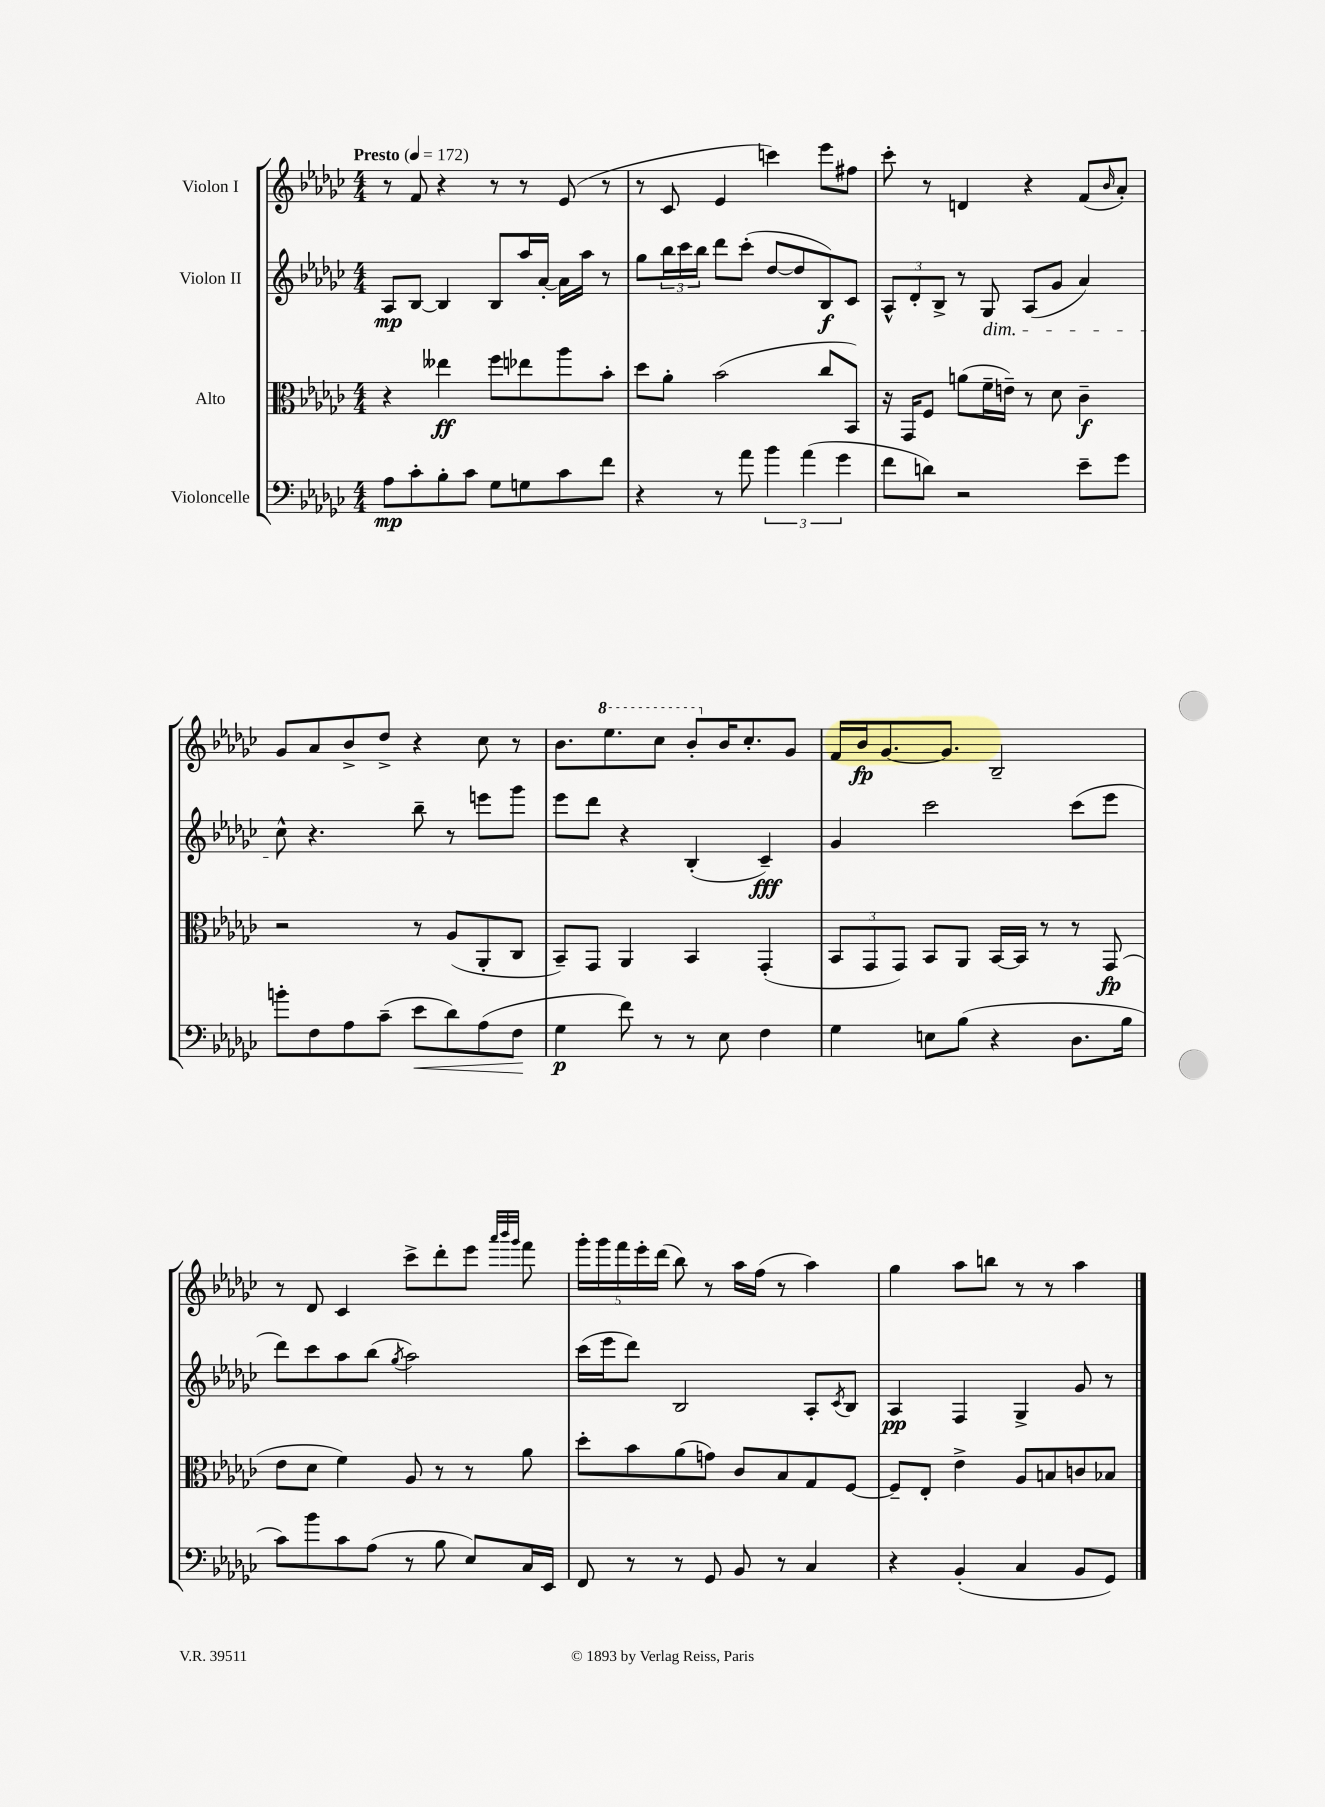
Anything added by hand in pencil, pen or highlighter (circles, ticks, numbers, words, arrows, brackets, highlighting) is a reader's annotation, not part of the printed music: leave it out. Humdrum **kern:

**kern	**dynam	**kern	**dynam	**kern	**dynam	**kern	**dynam
*part4	*part4	*part3	*part3	*part2	*part2	*part1	*part1
*staff4	*staff4	*staff3	*staff3	*staff2	*staff2	*staff1	*staff1
*I"Violoncelle	*	*I"Alto	*	*I"Violon II	*	*I"Violon I	*
*clefF4	*	*clefC3	*	*clefG2	*	*clefG2	*
*k[b-e-a-d-g-c-]	*	*k[b-e-a-d-g-c-]	*	*k[b-e-a-d-g-c-]	*	*k[b-e-a-d-g-c-]	*
*M4/4	*	*M4/4	*	*M4/4	*	*M4/4	*
*MM172	*	*MM172	*	*MM172	*	*MM172	*
=1	=1	=1	=1	=1	=1	=1	=1
!	!	!	!	!	!	!LO:TX:a:B:t=Presto	!
8A-\L	mp	4r	.	8A-/L	mp	8r	.
8c-'\	.	.	.	[8B-/J	.	8f/	.
8B-'\	.	4ee--X\	ff	4B-/]	.	4r	.
8c-\J	.	.	.	.	.	.	.
8G-\L	.	8ff\L	.	8B-/L	.	8r	.
8Gn\	.	8ee-X\	.	16aa-/L	.	8r	.
.	.	.	.	[16a-'/JJ	.	.	.
8c-\	.	8aa-\	.	16a-\LL]	.	(8e-/	.
.	.	.	.	16aa-\JJ	.	.	.
8f\J	.	8b-'\J	.	8r	.	8r	.
=2	=2	=2	=2	=2	=2	=2	=2
4r	.	8dd-\L	.	8gg-\L	.	8r	.
.	.	8a-'\J	.	24bb-\L	.	8c-/	.
.	.	.	.	24ccc-\	.	.	.
.	.	.	.	24bb-\JJ	.	.	.
8r	.	(2b-\	.	8ddd-\L	.	4e-/	.
8a-\	.	.	.	(8ccc-'\J	.	.	.
6b-\	.	.	.	[8dd-/L	.	4cccn\)	.
.	.	.	.	8dd-/]	.	.	.
(6a-\	.	.	.	.	.	.	.
.	.	8cc-/L	.	8B-/)	f	8eee-\L	.
6g-\	.	.	.	.	.	.	.
.	.	8BB-/J)	.	8c-/J	.	8ff#X\J	.
=3	=3	=3	=3	=3	=3	=3	=3
8f\L	.	16r	.	12A-^^/L	.	8ccc-'\	.
.	.	16GG-/KL	.	.	.	.	.
.	.	.	.	12d-'/	.	.	.
8dn\J)	.	8F/J	.	.	.	8r	.
.	.	.	.	12B-^/J	.	.	.
2r	.	(8an\L	.	8r	.	4dn/	.
!	!	!	!	!LO:TX:b:i:t=dim.	!	!	!
.	.	16f~\L	.	8G-/	.	.	.
.	.	16en~\JJ)	.	.	.	.	.
.	.	8r	.	(8A-/L	.	4r	.
.	.	8d-\	.	8g-/J	.	.	.
8e-~\L	.	4c-~\	f	4a-/)	.	(8f/L	.
.	.	.	.	.	.	16qqb-/	.
8g-\J	.	.	.	.	.	8a-'/J)	.
!!LO:LB:g=z
=4	=4	=4	=4	=4	=4	=4	=4
8bn'\L	.	2r	.	8cc-^^\	.	8g-/L	.
8F\	.	.	.	4.r	.	8a-/	.
8A-\	.	.	.	.	.	8b-^/	.
(8c-~\J	.	.	.	.	.	8dd-^/J	.
!	!LO:HP:b	!	!	!	!	!	!
8e-\L	<	8r	.	8bb-~\	.	4r	.
8d-\)	.	(8A-/L	.	8r	.	.	.
(8A-\	.	8AA-'/	.	8eeen\L	.	8cc-\	.
8F\J	.	8C-/J	.	8ggg-\J	.	8r	.
.	[	.	.	.	.	.	.
=5	=5	=5	=5	=5	=5	=5	=5
4G-\	p	8BB-~/L)	.	8eee-\L	.	8.b-\L	.
.	.	8GG-/J	.	8ddd-\J	.	.	.
*	*	*	*	*	*	*8va	*
.	.	.	.	.	.	8.eee-\	.
8f\)	.	4AA-/	.	4r	.	.	.
8r	.	.	.	.	.	8ccc-\J	.
8r	.	4BB-/	.	(4B-'/	.	8bb-'/L	.
*	*	*	*	*	*	*X8va	*
8E-\	.	.	.	.	.	16b-/K	.
.	.	.	.	.	.	8.cc-'/	.
4F\	.	(4GG-'/	.	4c-~/)	fff	.	.
.	.	.	.	.	.	8g-/J	.
=6	=6	=6	=6	=6	=6	=6	=6
4G-\	.	12BB-/L	.	4g-/	.	16f/LL	.
.	.	.	.	.	.	16b-/J	fp
.	.	12GG-/	.	.	.	.	.
.	.	.	.	.	.	[8.g-/	.
.	.	12GG-/J)	.	.	.	.	.
8En\L	.	8BB-/L	.	2ccc-\	.	.	.
.	.	.	.	.	.	8.g-/J]	.
(8B-\J	.	8AA-/J	.	.	.	.	.
4r	.	[16BB-/LL	.	.	.	2B-~/	.
.	.	16BB-/JJ]	.	.	.	.	.
.	.	8r	.	.	.	.	.
8.D-\L	.	8r	.	(8ccc-\L	.	.	.
.	.	(8GG-/	fp	8eee-\J	.	.	.
16B-\Jk	.	.	.	.	.	.	.
!!LO:LB:g=z
=7	=7	=7	=7	=7	=7	=7	=7
8c-\L)	.	8e-\L	.	8ddd-\L)	.	8r	.
8b-\	.	8d-\J	.	8ccc-\	.	8d-/	.
8c-\	.	4f\)	.	8aa-\	.	4c-/	.
(8A-\J	.	.	.	(8bb-\J	.	.	.
.	.	.	.	8qgg-/	.	.	.
8r	.	8A-/	.	2aa-\)	.	8ccc-^\L	.
8B-\	.	8r	.	.	.	8ddd-'\	.
8E-/L)	.	8r	.	.	.	8eee-\J	.
.	.	.	.	.	.	32qqaaa-/LLL	.
.	.	.	.	.	.	32qqbbb-/	.
.	.	.	.	.	.	32qqggg-/JJJ	.
16C-/L	.	8a-\	.	.	.	8fff\	.
16EE-/JJ	.	.	.	.	.	.	.
=8	=8	=8	=8	=8	=8	=8	=8
8FF/	.	8dd-'\L	.	(16ccc-\LL	.	20ggg-'\LL	.
.	.	.	.	.	.	20ggg-\	.
.	.	.	.	16eee-\J	.	.	.
.	.	.	.	.	.	20fff\	.
8r	.	8b-\	.	8ddd-\J)	.	.	.
.	.	.	.	.	.	20eee-'\	.
.	.	.	.	.	.	(20ddd-\JJ	.
8r	.	(8a-\	.	2B-/	.	8bb-\)	.
8GG-/	.	8gn\J)	.	.	.	8r	.
8BB-/	.	8c-/L	.	.	.	16aa-\LL	.
.	.	.	.	.	.	(16ff\JJ	.
8r	.	8B-/	.	.	.	8r	.
4C-/	.	8G-/	.	8A-'/L	.	4aa-\)	.
.	.	.	.	8qc-/	.	.	.
.	.	[8F/J	.	8B-/J	.	.	.
=9	=9	=9	=9	=9	=9	=9	=9
4r	.	8F~/L]	.	4A-/	pp	4gg-\	.
.	.	8E-'/J	.	.	.	.	.
(4BB-'/	.	4e-^\	.	4F/	.	8aa-\L	.
.	.	.	.	.	.	8bbn\J	.
4C-/	.	8A-/L	.	4G-^/	.	8r	.
.	.	8Bn/	.	.	.	8r	.
8BB-/L	.	8cn/	.	8g-/	.	4aa-\	.
8GG-/J)	.	8B-X/J	.	8r	.	.	.
==	==	==	==	==	==	==	==
*-	*-	*-	*-	*-	*-	*-	*-
